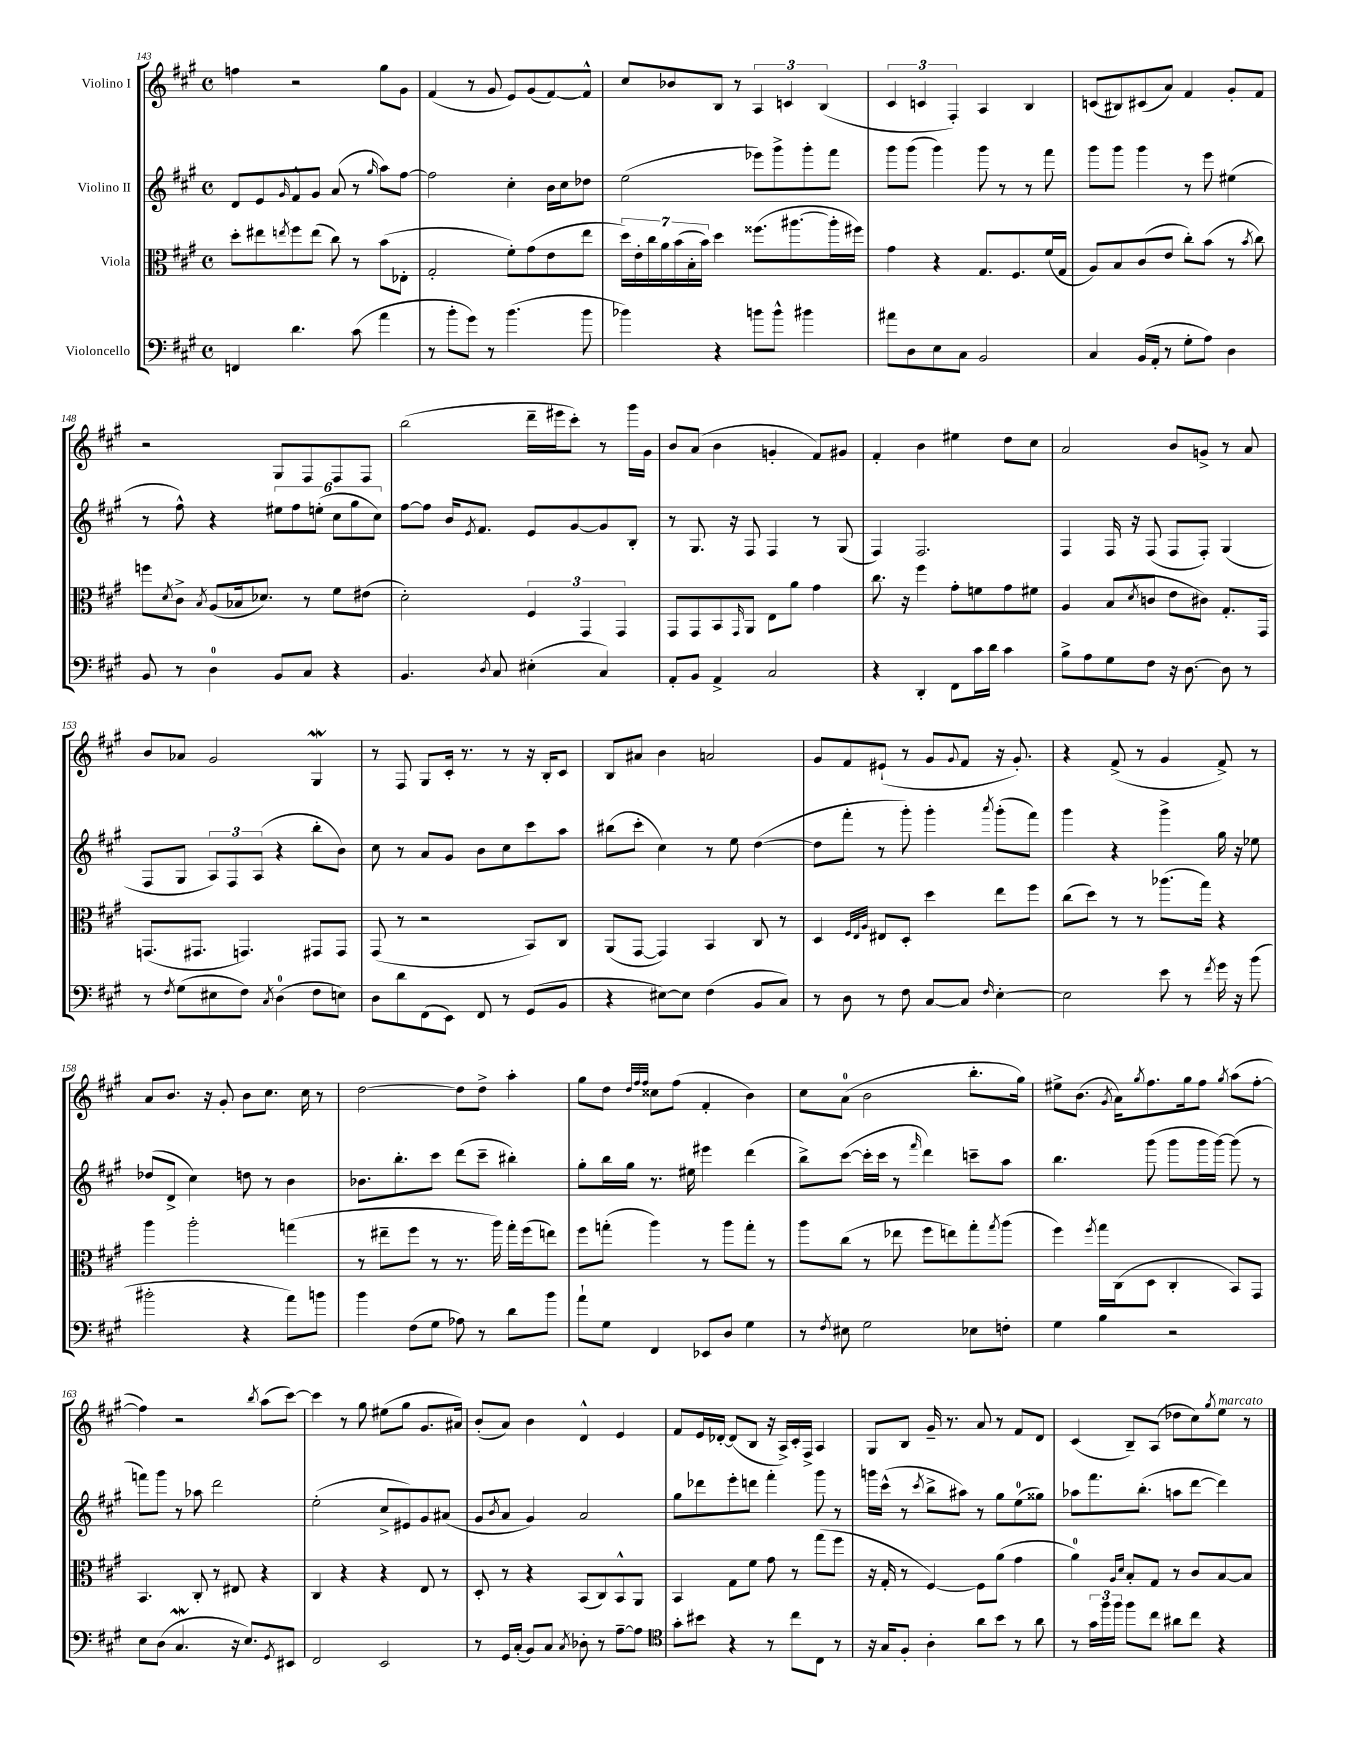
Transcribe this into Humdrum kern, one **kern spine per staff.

**kern	**kern	**kern	**kern
*staff4	*staff3	*staff2	*staff1
*clefF4	*clefC3	*clefG2	*clefG2
*k[f#c#g#]	*k[f#c#g#]	*k[f#c#g#]	*k[f#c#g#]
*M4/4	*M4/4	*M4/4	*M4/4
*met(c)	*met(c)	*met(c)	*met(c)
4FF	8dd'	8d	4ff
.	8ee#	8e	.
.	8qee	16qqg#	.
4.d	8ff#	8f#^^	2r
.	(8ee	8g#	.
.	8cc#)	(8a	.
(8c#	8r	8r	.
.	.	16qqgg#	.
4a	(8b	8aa)	8gg#
.	8E-'	[8ff#	8g#
=	=	=	=
8r	2G#'	2ff#]	(4f#
8b'	.	.	.
8g#)	.	.	8r
8r	.	.	8g#
(4.b	8f#')	4cc#'	8e)
.	(8g#	.	(8g#
.	8e	16b	[8f#)
.	.	16cc#	.
8b	8ee	8dd-	8f#^^]
=	=	=	=
4b-)	28dd)	(2ee	8cc#
.	28e'	.	.
.	28cc#	.	.
.	28a	.	.
.	.	.	8b-
.	(28b	.	.
.	28B'	.	.
.	28b)	.	.
4r	4dd	.	8B
.	.	.	8r
8b	(8.ff##	8eee-)	6A
8b^^	.	8ggg#^	.
.	.	.	6c
.	[8.aa#	.	.
4b#	.	8ggg#'	.
.	.	.	(6B
.	16aa#']	8fff#	.
.	16ff#)	.	.
=	=	=	=
8a#	4g#	8ggg#	6c#
8D	.	(8ggg#	.
.	.	.	6c
8E	4r	4ggg#)	.
.	.	.	6F#')
8C#	.	.	.
2BB	8.G#	8ggg#	4A
.	.	8r	.
.	8.F#	.	.
.	.	8r	4B
.	(16f#	8fff#	.
.	16G#	.	.
=	=	=	=
4C#	8A)	8ggg#	(8c
.	8B	8ggg#	8B#)
(16BB	(8c#	4ggg#	(8c#
16AA'	.	.	.
8r	8e	.	8a)
8G#'	8cc#')	8r	4f#
8A)	(8b	8eee	.
4D	8r	(4ee#	8g#'
.	8qb	.	.
.	8cc#)	.	8f#
=	=	=	=
8BB	8ff	8r	2r
.	8qd	.	.
8r	8c#^	8ff#^^)	.
.	8qB	.	.
4D	(8A	4r	.
.	16B-	.	.
.	8.d-)	.	.
8BB	.	12ee#	8G#
.	.	12ff#	.
8C#	8r	.	8F#
.	.	(12ee'	.
4r	8f#	12cc#	8F#
.	.	12gg#	.
.	(8e#	.	8F#
.	.	12cc#)	.
=	=	=	=
4.BB	2d')	[8ff#	(2bb
.	.	8ff#]	.
.	.	16b	.
.	.	8qe	.
.	.	8.f#	.
8qD	.	.	.
8C#	.	.	.
(4E#'	6F#	8e	16ddd~
.	.	.	16eee#
.	.	[8g#	8ccc#')
.	6GG#	.	.
4C#)	.	8g#]	8r
.	6GG#	.	.
.	.	8B'	16ggg#
.	.	.	16g#
=	=	=	=
8AA'	8GG#	8r	8b
8BB	8GG#	8.G#	(8a
4AA^	8BB	.	4b
.	.	16r	.
.	16qqGG#	.	.
.	8AA	8F#	.
2C#	8E	4F#	4g'
.	8a	.	.
.	4g#	8r	8f#)
.	.	(8G#	8g#
=	=	=	=
4r	8.cc#	4F#)	4f#'
.	16r	.	.
4DD'	4ff#	2.F#	4b
8FF#	8g#'	.	4ee#
16c#	8f	.	.
16d	.	.	.
4c#	8g#	.	8dd
.	8f#	.	8cc#
=	=	=	=
8B^	4A	4F#	2a
8A	.	.	.
8G#	(8B	16F#	.
.	.	16r	.
.	8qd	.	.
8F#	8c	(8F#	.
16r	8e	8F#	8b
[8.D	.	.	.
.	8c#)	8F#')	8g^
8D]	8.G#'	(4G#	8r
8r	.	.	8a
.	16GG#	.	.
=	=	=	=
8r	(8.GG	8F#	8b
8qF#	.	.	.
(8G#	.	8G#	8a-
.	8.GG#	.	.
8E#	.	12A)	2g#
.	.	12F#	.
8F#)	4.GG)	.	.
.	.	(12A	.
8qC#	.	.	.
(4D	.	4r	.
8F#	8GG#	8bb'	4G#
8E)	8GG#	8b)	.
=	=	=	=
8D	(8GG#	8cc#	8r
8d	8r	8r	8F#
(8FF#	2r	8a	8G#
8EE)	.	8g#	16c#'
.	.	.	8.r
8FF#	.	8b	.
8r	.	8cc#	8r
(8GG#	8BB)	8ccc#	16r
.	.	.	16B'
8BB	8C#	8aa	8c#
=	=	=	=
4r	(8AA	(8bb#	8B
.	[8GG#	8ccc#'	8a#
[8E#)	4GG#])	4cc#)	4b
8E#]	.	.	.
(4F#	4BB	8r	2a
.	.	8ee	.
8BB	8C#	([4dd	.
8C#)	8r	.	.
=	=	=	=
8r	4D	8dd]	8g#
8D	.	8fff#'	8f#
.	32qqF#	.	.
.	32qqE	.	.
.	32qqA	.	.
8r	8E#	8r	(8e#`
8F#	8D'	8ggg#')	8r
[8C#	4dd	4ggg#'	8g#
.	.	.	8qqg#
8C#]	.	.	8f#
16qqF#	.	8qaaa	.
[4E'	8ee	(8ggg#'	16r
.	.	.	8.g#')
.	8ff#	8fff#)	.
=	=	=	=
2E]	(8cc#	4ggg#	4r
.	8dd)	.	.
.	8r	4r	(8f#^
.	8r	.	8r
8e	(8.aa-	4ggg#^	4g#
8r	.	.	.
.	16gg#)	.	.
8qf#	.	.	.
16g#	4r	16gg#	8f#^)
16r	.	16r	.
(8b	.	8ee-	8r
=	=	=	=
2b#'	4aa	(8dd-	8a
.	.	8d^	8.b
.	2aa'	4cc#)	.
.	.	.	16r
.	.	.	8g#'
4r	.	8dd	8b
.	.	8r	8.cc#
8a)	(4gg	4b	.
.	.	.	16cc#
8b	.	.	8r
=	=	=	=
4b	8r	8.b-	[2dd
.	8ee#~	.	.
.	.	8.bb'	.
(8F#	8ff#	.	.
8G#	8r	8ccc#	.
8A-)	8.r	(8ddd	8dd]
8r	.	8ccc#~	8dd^
.	16aa)	.	.
8d	16gg#'	4bb#')	4aa'
.	(16ff#	.	.
8b	8ee)	.	.
=	=	=	=
8a`	8ff#	8gg#'	8gg#
8G#	(8gg'	16bb	8dd
.	.	16gg#	.
.	.	.	32qqdd
.	.	.	32qqff#
.	.	.	32qqff#
4FF#	4aa)	8.r	8cc##
.	.	.	(8ff#
.	.	16ee#	.
8EE-	8r	4eee#	4f#'
8D	8aa	.	.
4G#	8gg'	(4ddd	4b)
.	8r	.	.
=	=	=	=
8r	8aa	8bb^)	8cc#
8qF#	.	.	.
8E#	(8cc#	([8ccc#	(8a
2G#	8r	16ccc#']	2b
.	.	16ccc#	.
.	8ee-	8r	.
.	.	16qqfff#	.
.	8ff#	4ddd)	.
.	8ee)	.	.
8E-	8gg#'	8ccc~	8.bb'
.	8qgg#	.	.
8F'	(8aa	8aa	.
.	.	.	16gg#)
=	=	=	=
4G#	4ff#)	4.bb	8ee#^
.	.	.	(8.b
.	8qff#	.	.
4B	16gg#	.	.
.	.	.	8qg#
.	(16C#	.	16a)
.	.	.	8qgg#
.	8D	(8ggg#	8.ff#
2r	4C#'	8ggg#	.
.	.	.	16gg#
.	.	16ggg#	8ff#
.	.	[16ggg#)	.
.	.	.	8qgg#
.	8BB)	(8ggg#]	(8aa
.	8GG#	8r	[8ff#'
=	=	=	=
8E	4.BB	8fff)	4ff#])
(8D	.	8ggg#	.
4.C#	.	8r	2r
.	8C#'	8aa-	.
.	8r	2ddd	.
16r	8E#	.	.
8.E)	.	.	.
.	.	.	8qbb
.	4r	.	(8aa
8qGG#	.	.	.
8EE#	.	.	[8ccc#)
=	=	=	=
2FF#	4C#	(2ee'	4ccc#]
.	4r	.	8r
.	.	.	8gg#
2EE	4r	8cc#^	(8ee#
.	.	8e#)	8gg#
.	8E	8g#	8.g#
.	8r	(8a#	.
.	.	.	16a#)
=	=	=	=
8r	8D'	8g#	(8b'
.	.	8qb	.
16GG#	8r	8a	8a)
(16C#'	.	.	.
8BB)	4r	4g#)	4b
8C#	.	.	.
8qC#	.	.	.
8D-'	(8BB	2a	4d^^
8r	8C#)	.	.
[8A~	8BB^^	.	4e
8A]	8AA	.	.
=	=	=	=
*clefC4	*	*	*
8g#'	4BB	8gg#	8f#
8b#	.	8ddd-	16e
.	.	.	[16d-'
4r	8G#	8eee'	(8d-]
.	8f#	8ddd	8B
8r	8g#	4fff#'	16r
.	.	.	16A^)
8cc#	8r	.	16c#'
.	.	.	16F#^
8C#	(8gg#	8ggg#	4A
8r	8ff#	8r	.
=	=	=	=
16r	16r	16ggg	8G#
16G#	16G#'	(16ccc#^^	.
8F#'	8r	8r	8B
.	.	8qccc#	.
4A'	[4F#)	8bb^	16g#~
.	.	.	8.r
.	.	8aa#)	.
8a	8F#]	8r	8a
8b	(8a	8gg#	8r
8r	4g#	(8ee	8f#
8a	.	8gg##)	8d
=	=	=	=
8r	4a)	8aa-	(4c#
24g#	.	8.fff#	.
24ff#	.	.	.
24ff#	.	.	.
.	16qqA	.	.
.	16qqd	.	.
8ff#	8B'	.	8B~)
.	.	(8.bb'	.
8cc#	8G#	.	(8A
8a#	8r	8aa	8dd-
8cc#	8c#	[8ddd	8cc#)
.	.	.	8qgg#
4r	[8B	4ddd])	8ee
.	8B]	.	8r
==	==	==	==
*-	*-	*-	*-
